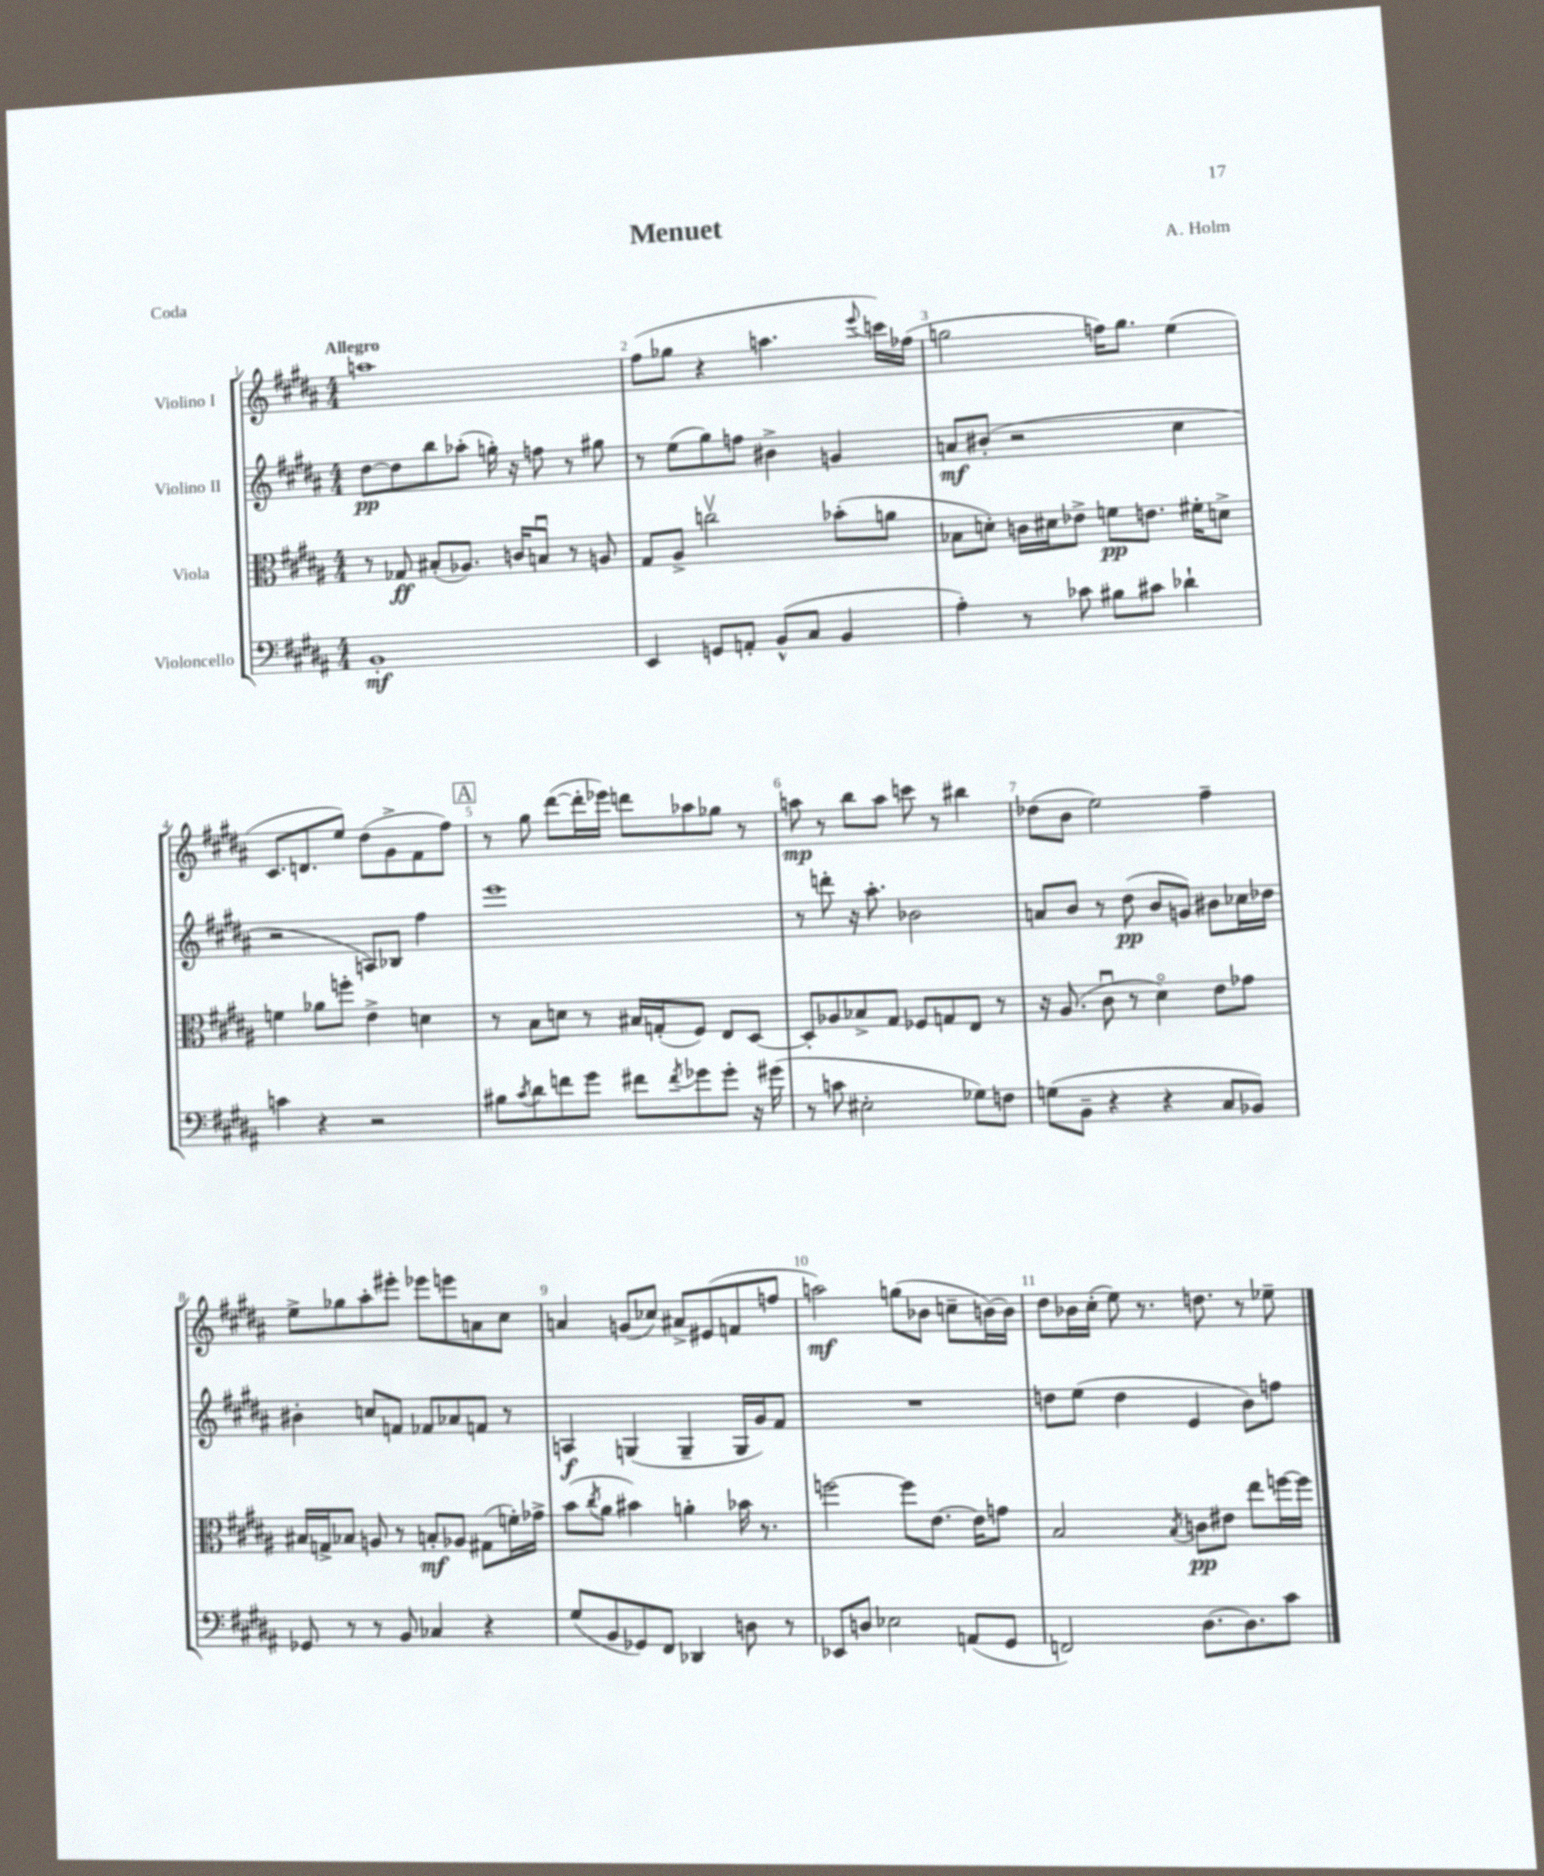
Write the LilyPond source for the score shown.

\header { title = "Menuet" composer = "A. Holm" piece = "Coda" }
<<
\new StaffGroup <<
\new Staff = "s0" \with { instrumentName = "Violino I" } {
    \clef treble \key b \major \numericTimeSignature \time 4/4 \tempo "Allegro"
    a''1 |
    fis''8( ges''8 r4 a''4. \appoggiatura { e'''8 } c'''16) fes''16( |
    g''2 f''16) g''8. e''4( |
    cis'8. d'8. e''8) dis''8( gis'8-> fis'8 fis''8) |
    \mark \markup { \box "A" } r8 gis''8 dis'''8~( dis'''16-. ees'''16) d'''8 aes''8 ges''8 r8 |
    a''8\mp r8 b''8 a''8 c'''8 r8 bis''4 |
    des''8( b'8 e''2) fis''4-- |
    e''8-> ges''8 ais''8-. eis'''8-. ees'''8 e'''8 a'8 cis''8 |
    a'4 g'8( ces''8) ais'8-> eis'8( f'8 f''8 |
    a''2\mf) g''8( bes'8 c''8-- b'16~) b'16 |
    dis''8 bes'16 cis''16-.( e''8) r8. d''8. r8 ees''8-- \bar "|." |
}
\new Staff = "s1" \with { instrumentName = "Violino II" } {
    \clef treble \key b \major \numericTimeSignature \time 4/4
    dis''8~\pp dis''8 b''8 aes''8-.( g''16-.) r16 f''8 r8 gis''8 |
    r8 e''8( gis''8) f''8 bis'4-> g'4 |
    a'8\mf bis'8-.( r2 cis''4 |
    r2 a8) bes8 fis''4 |
    \mark \markup { \box "A" } e'''1 |
    r8 d'''8-. r16 ais''8.-. bes'2 |
    a'8 b'8 r8 dis''8\pp( b'8 g'8) bis'8 ces''16 des''16 |
    bis'4-. c''8 f'8 fes'8 aes'8 f'8 r8 |
    a4\f g4( g4-- g16 gis'16) fis'8 |
    R1 |
    d''8 e''8( d''4 e'4 b'8) f''8 \bar "|." |
}
\new Staff = "s2" \with { instrumentName = "Viola" } {
    \clef alto \key b \major \numericTimeSignature \time 4/4
    r8 ges8\ff bis8-.( aes8.) c'16 b8\downbow r8 a8 |
    gis8 ais8-> c''2\upbow bes'8-.( a'8 |
    bes8 d'8-.) c'16 dis'16 ees'8-> f'8\pp e'8. fis'16-. d'8-> |
    f'4 aes'8 f''8-. e'4-> d'4 |
    \mark \markup { \box "A" } r8 b8 d'8 r8 bis16 g16-.( fis8) e8 dis8~ |
    dis8-. aes8 bes8-> gis8 fes8 g8 e8 r8 |
    r16 ais8.( cis'8\downbow r8 dis'4\flageolet) e'8 ges'8 |
    bis16 g16-> bes8 a8 r8 b8-.\mf aes8 gis8( f'16-.) ges'16-> |
    b'8( \acciaccatura { cis''8 } ais'8 bis'4) a'4-. bes'16 r8. |
    f''2~ f''8 e'8.~ e'16 g'8 |
    b2 \acciaccatura { b8 } c'8\pp eis'8 e''8 f''16~ f''16 \bar "|." |
}
\new Staff = "s3" \with { instrumentName = "Violoncello" } {
    \clef bass \key b \major \numericTimeSignature \time 4/4
    b,1-.\mf |
    e,4 g,8 a,8-. b,8-^( cis8 b,4 |
    ais4-.) r8 ces'8 bis8 cis'8 des'4-! |
    c'4 r4 r2 |
    \mark \markup { \box "A" } bis8 \acciaccatura { cis'8 } dis'8 f'8 gis'8 fis'8 \acciaccatura { fis'8 } ges'8 ges'8-. r16 gis'16( |
    r8 c'8 eis2-. ges8) f8 |
    g8( b,8-- r4 r4 cis8 bes,8) |
    ges,8 r8 r8 b,8 ces4 r4 |
    gis8( b,8 ges,8) fis,8 des,4 d8 r8 |
    ees,8 d8 ees2 a,8( gis,8 |
    f,2) dis8.~ dis8. cis'8 \bar "|." |
}
>>
>>
\layout { \context { \Score \override BarNumber.break-visibility = ##(#f #t #t) barNumberVisibility = #all-bar-numbers-visible } }
